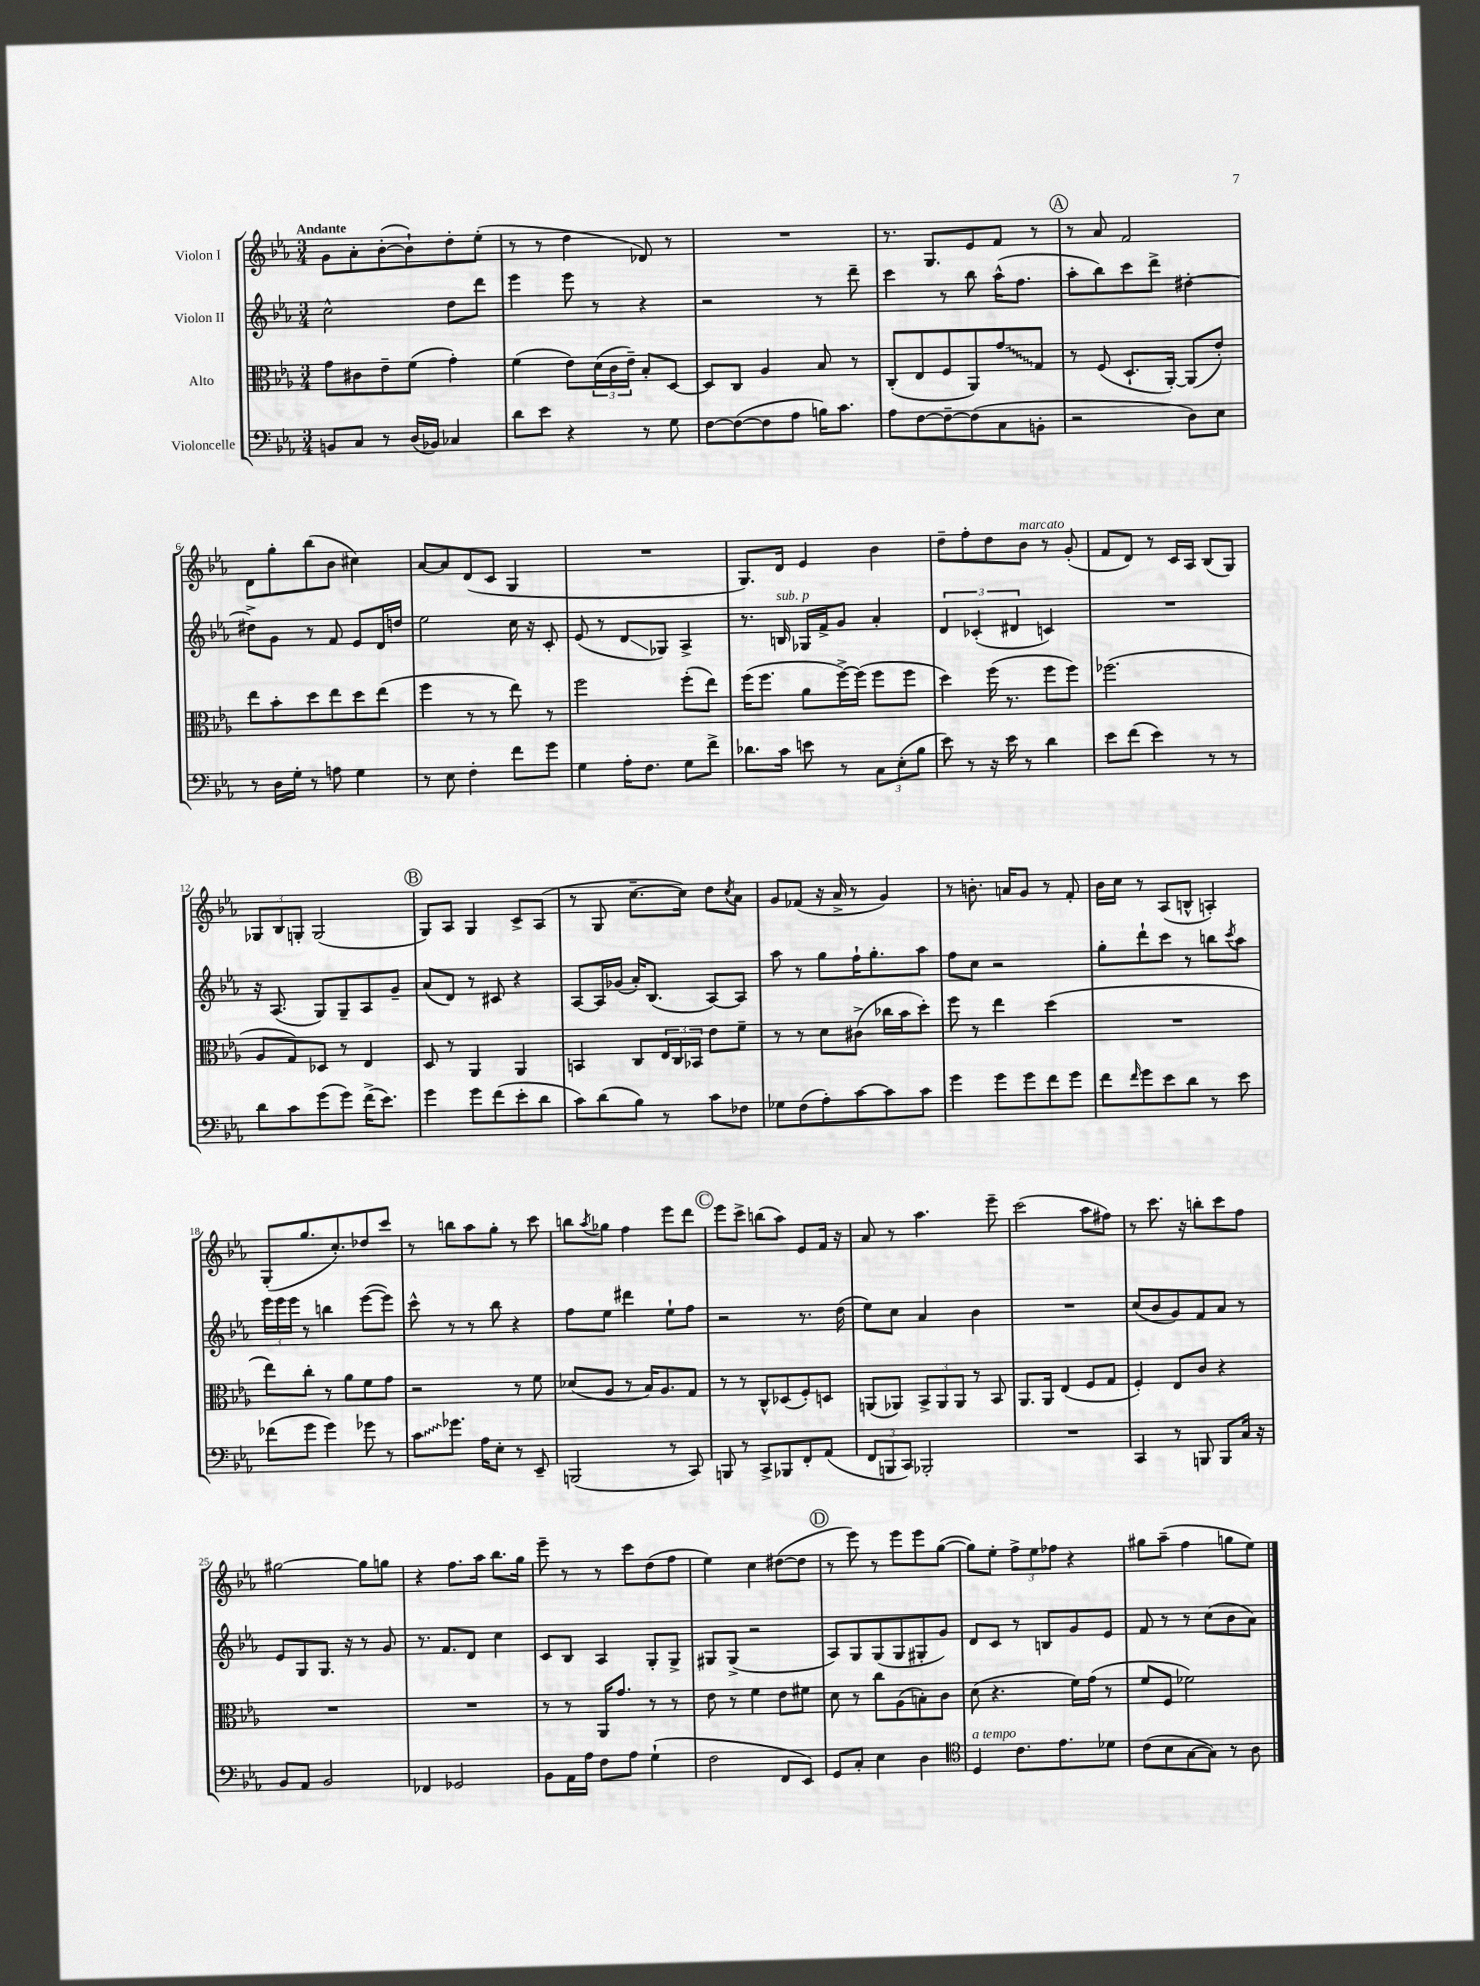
<<
\new StaffGroup <<
\new Staff = "s0" \with { instrumentName = "Violon I" } {
    \clef treble \key ees \major \numericTimeSignature \time 3/4 \tempo "Andante"
    g'8 aes'8-. bes'8~-.( bes'8-!) d''8-. ees''8-.( |
    r8 r8 d''4 des'8) r8 |
    R2. |
    r8. g8. ees'8 f'8 r8 |
    \mark \markup { \circle "A" } r8 aes'8 f'2 |
    d'8 g''8-. bes''8( bes'8 cis''4) |
    aes'8~ aes'8 d'8( c'8 g4 |
    R2. |
    g8.) d'16 ees'4 bes'4 |
    d''8-- f''8-. d''8 bes'8^\markup { \italic "marcato" } r8 g'8-.( |
    f'8 d'8) r8 c'16 aes16 bes8( g8) |
    \tuplet 3/2 { ges8 bes8 g8-. } g2( |
    \mark \markup { \circle "B" } g8) aes8 g4 c'8-> aes8( |
    r8 g8 c''8.~-- c''16) d''8 \acciaccatura { c''8 } aes'8 |
    g'8 fes'8( r16 aes'16-> r8 g'4) |
    r8 b'8.-. a'16 g'8 r8 f'8-. |
    bes'16 c''16 r8 aes8( b8-^ a4-.) |
    g8-.( g''8. c''8.-.) des''8 c'''8 |
    r8 b''8 aes''8 g''8-. r8 c'''8 |
    b''8 \acciaccatura { aes''8 } ges''8 f''4 ees'''8 d'''8 |
    \mark \markup { \circle "C" } ees'''8 c'''8-> b''8( aes''8) ees'8 f'16 r16 |
    aes'8 r8 aes''4. ees'''8-- |
    c'''2( aes''8 fis''8) |
    r8 c'''8. r16 b''8-. c'''8 f''8 |
    gis''2~ gis''8 g''8 |
    r4 f''8. aes''16 bes''8. g''16 |
    ees'''8-- r8 r8 c'''8 d''8( f''8 |
    ees''4) c''4 dis''8~( dis''8 |
    \mark \markup { \circle "D" } r8 ees'''8) r8 ees'''8 ees'''8 g''8~( |
    g''8) ees''8-. \tuplet 3/2 { f''8-> ees''8 fes''8 } r4 |
    gis''8 aes''8--( f''4 g''8 ees''8) \bar "|." |
}
\new Staff = "s1" \with { instrumentName = "Violon II" } {
    \clef treble \key ees \major \numericTimeSignature \time 3/4
    c''2-^ d''8 d'''8 |
    ees'''4 ees'''8 r8 r4 |
    r2 r8 d'''8-- |
    c'''4 r8 bes''8 aes''16-^( f''8. |
    \mark \markup { \circle "A" } aes''8-. bes''8) c'''8 d'''8-> dis''4~-. |
    dis''8-> g'8 r8 f'8 ees'8 d'16 d''16 |
    ees''2 c''16 r16 c'8-. |
    ees'8( r8 d'8\glissando ges8) aes4-> |
    r8. b16^\markup { \italic "sub. p" } ges16 f'16-> g'8 aes'4-. |
    \tuplet 3/2 { d'4 ces'4-.( dis'4 } c'4) |
    R2. |
    r16 aes8.( g8) g8-- aes8 g'8-- |
    \mark \markup { \circle "B" } aes'8( d'8) r8 cis'8 r4 |
    aes8~ aes16 ges'16( aes'16-.) bes8.( aes8~) aes8 |
    aes''8 r8 g''8 f''16-! g''8.-. aes''8 |
    f''8 c''8 r2 |
    g''8-. d'''8-! c'''8 r8 b''8 \acciaccatura { c'''8 } aes''8 |
    \tuplet 3/2 { ees'''16 ees'''16 ees'''16 } r8 b''4 ees'''8~( ees'''8) |
    c'''8-^ r8 r8 bes''8 r4 |
    f''8 ees''8 dis'''4 ees''8-! f''8 |
    \mark \markup { \circle "C" } r2 r8. d''16( |
    ees''8) c''8 aes'4 bes'4 |
    R2. |
    c''8( bes'8 g'8) f'8 aes'8 r8 |
    ees'8 g8 g8. r16 r8 g'8 |
    r8. f'8. d'8 c''4 |
    c'8 bes8 aes4 g8-. g8-> |
    gis8 gis8->( r2 |
    \mark \markup { \circle "D" } aes8) g8 g8( g8 gis8-. g'8) |
    d'8 c'8 r8 b8 g'8 ees'8 |
    f'8 r8 r8 c''8( bes'8 aes'8) \bar "|." |
}
\new Staff = "s2" \with { instrumentName = "Alto" } {
    \clef alto \key ees \major \numericTimeSignature \time 3/4
    g'8 cis'8 ees'8-- f'8( g'4-.) |
    f'4( ees'8) \tuplet 3/2 { d'16( c'16 ees'16--) } bes8-. d8~ |
    d8 c8 aes4 bes8 r8 |
    c8-.( ees8 f8 aes,8) \once \override Glissando.style = #'zigzag g'8\glissando g8 |
    \mark \markup { \circle "A" } r8 f8( d8.-! aes,16~-.) aes,8( ees'8-.) |
    ees''8 bes'8-. d''8 ees''8 d''8 ees''8( |
    f''4 r8 r8 ees''8) r8 |
    f''2 f''8-.( ees''8) |
    f''16( f''8. aes'8 f''16~->) f''16( f''8 f''8 |
    d''4) f''16( r8. f''8 f''8) |
    fes''2.( |
    aes8 g8) des8 r8 ees4 |
    \mark \markup { \circle "B" } d8 r8 aes,4 aes,4 |
    b,4 c8 \tuplet 3/2 { ees16 c16 bes,16 } ees'8 f'8-- |
    r8 r8 d'8 cis'8->( ces''16 bes'16 d''8-.) |
    f''8 r8 ees''4 d''4( |
    R2. |
    ees''8) c''8-. r8 aes'8 f'8 g'8 |
    r2 r8 f'8 |
    des'8( aes8 r8 bes16) aes8. g8 |
    \mark \markup { \circle "C" } r8 r8 c8-^ des8( f8-.) d8 |
    a,8( aes,8) \tuplet 3/2 { bes,8-> aes,8 aes,8 } r8 bes,8 |
    aes,8. aes,16 ees4( f8 g8 |
    f4-.) ees8 c'8 r4 |
    R2. |
    R2. |
    r8 r8 aes,16 g'8. r8 r8 |
    ees'8 r8 f'4 ees'8 fis'8 |
    \mark \markup { \circle "D" } d'8 r8 c''8 aes8( b8-.) c'8 |
    d'8( r4. f'16) g'16( r8 |
    f'8 f8 fes'2) \bar "|." |
}
\new Staff = "s3" \with { instrumentName = "Violoncelle" } {
    \clef bass \key ees \major \numericTimeSignature \time 3/4
    b,8 c8 r8 d16( bes,16) ces4 |
    d'8 ees'8 r4 r8 g8 |
    f8~ f8~( f8 aes8 b16) c'8. |
    aes8 f8~ f8~-- f8( c8 b,8-. |
    \mark \markup { \circle "A" } r2 d8) ees8 |
    r8 d16 g16-. r8 a8 g4 |
    r8 ees8 f4-. f'8 g'8 |
    g4 aes16-. f8. g8 f'8-> |
    des'8. c'16 e'8 r8 \tuplet 3/2 { c8 ees8-.( bes8 } |
    ees'8) r8 r16 ees'16 r8 d'4 |
    ees'8 f'8( ees'4) r8 r8 |
    d'8 c'8 g'8( g'8) f'16->( ees'8.) |
    \mark \markup { \circle "B" } g'4 g'8 f'8( ees'8-. d'8 |
    c'8) d'8( bes8) r8 c'8 fes8 |
    ges8 f8( aes8-.) c'8~ c'8 c'8 |
    g'4 g'8 g'8 f'8 g'8 |
    f'8 \grace { f'16 } g'8 ees'8 d'8 r8 ees'8 |
    fes'8( g'8 g'4) ges'8 r8 |
    \once \override Glissando.style = #'zigzag c'8\glissando ges'8. aes16 ees8-. r8 ees,8-- |
    b,,2( r8 c,8) |
    \mark \markup { \circle "C" } b,,8 r8 c,8-> bes,,8 f,8-. aes,8( |
    \tuplet 3/2 { f,8 b,,8 c,8) } bes,,2-. |
    R2. |
    c,4 r8 b,,8 b,,8 c16 r16 |
    bes,8 aes,8 bes,2 |
    fes,4 ges,2 |
    bes,8 aes,16 aes16 f8 aes8 g4-!( |
    f2 f,8 ees,8) |
    \mark \markup { \circle "D" } g,8 c8-. ees4 d4 |
    \clef tenor d4^\markup { \italic "a tempo" } c'8. ees'8. des'8 |
    c'8( bes8 g8~ g8) r8 aes8 \bar "|." |
}
>>
>>
